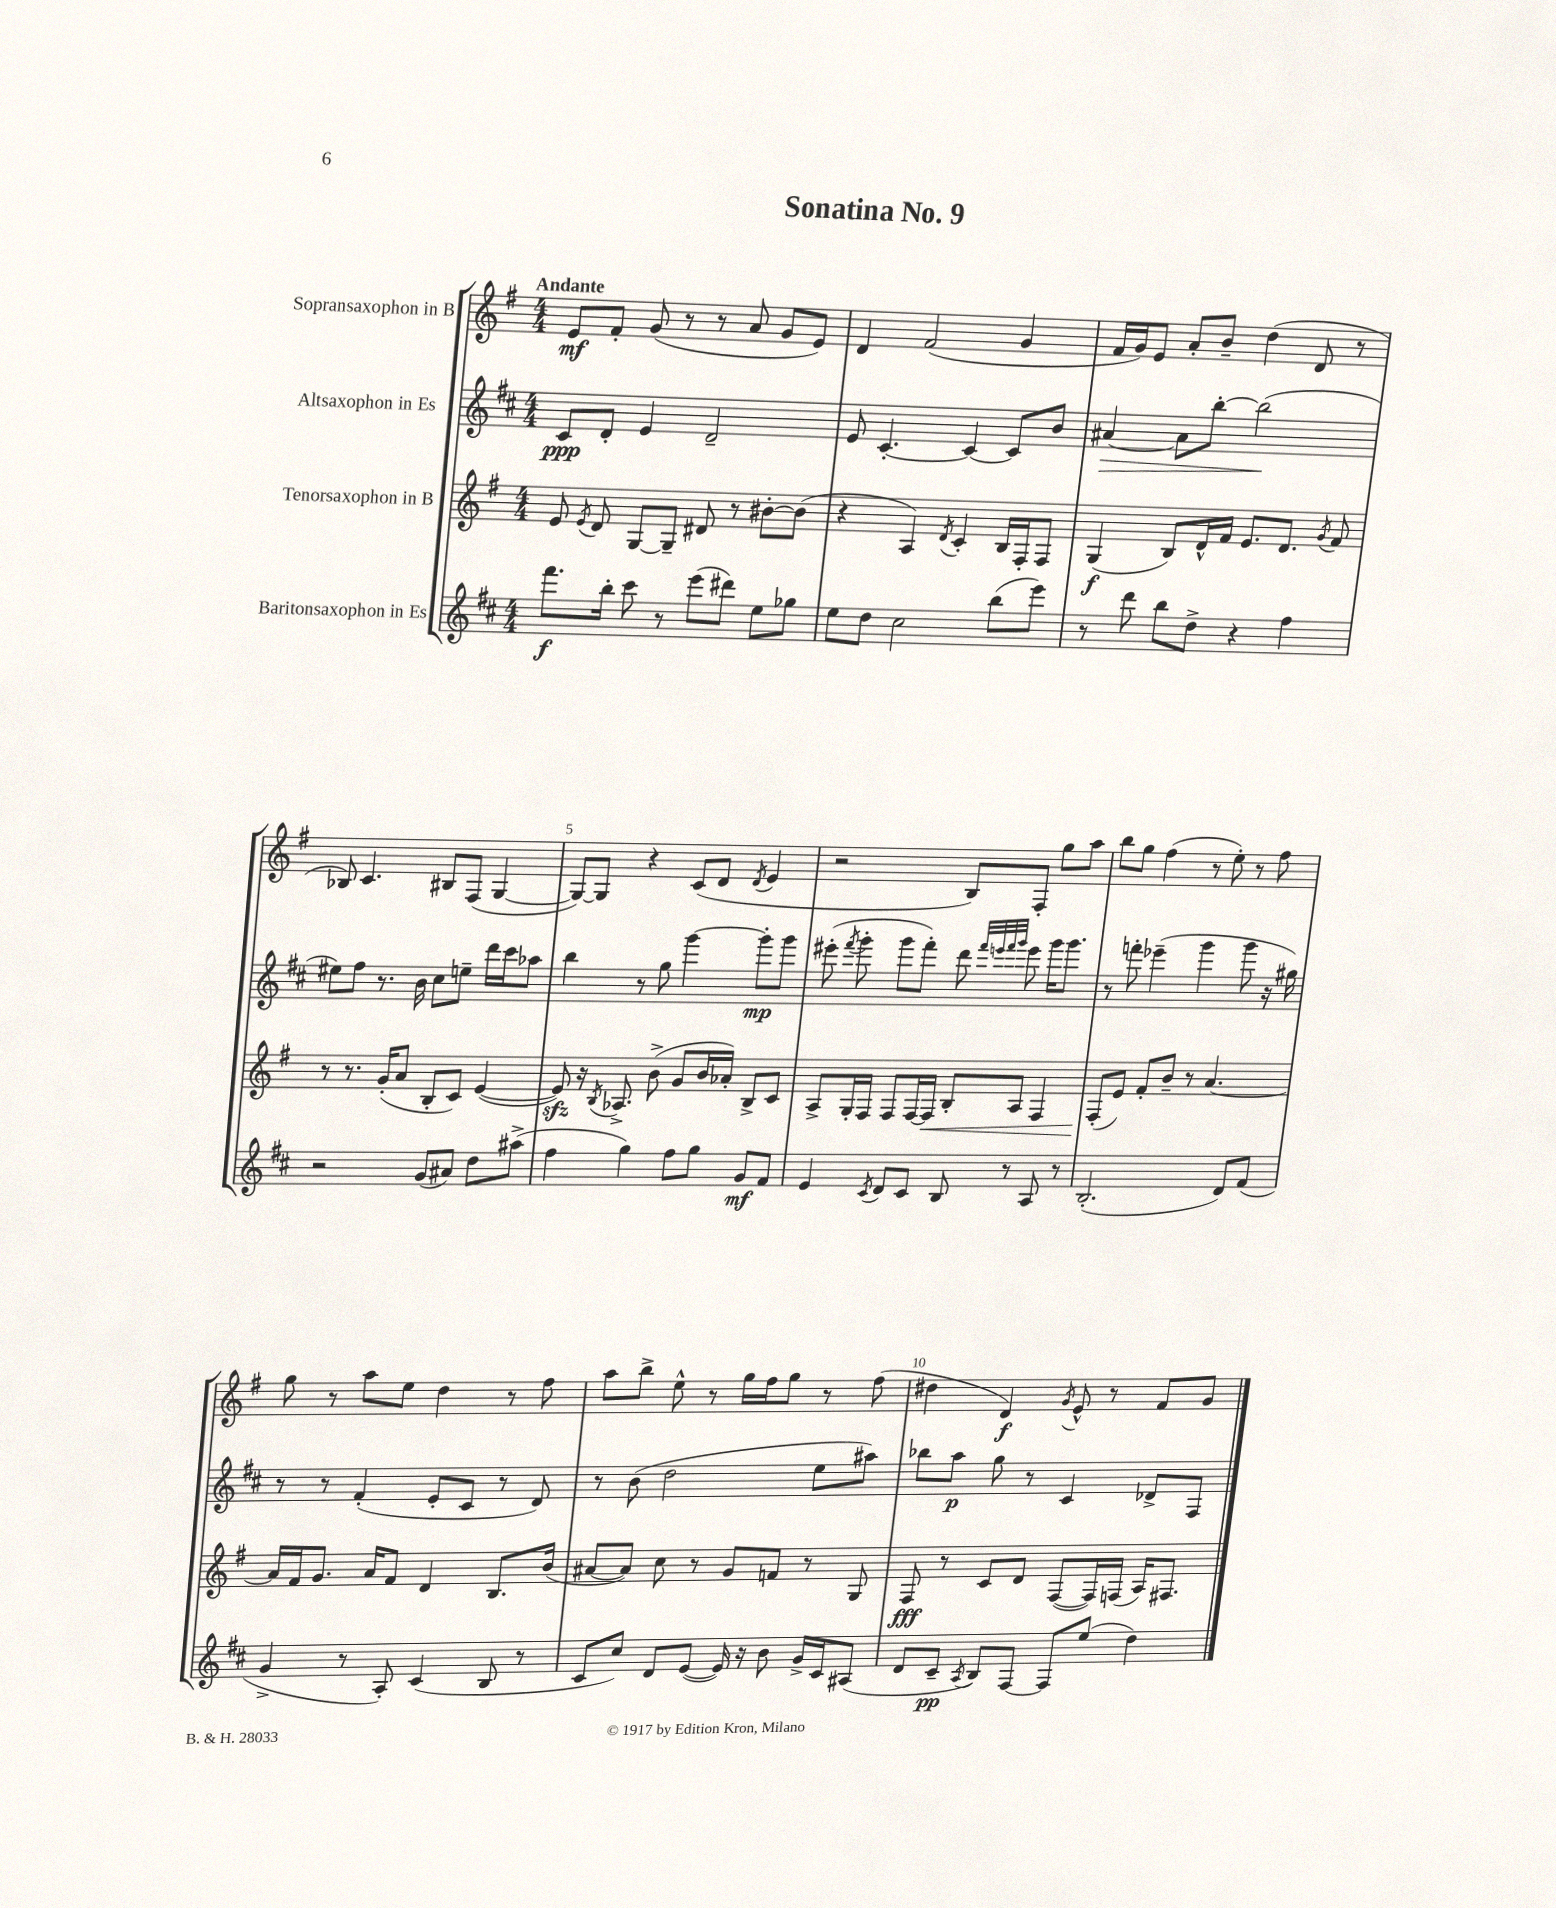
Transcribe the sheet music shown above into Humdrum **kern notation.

**kern	**kern	**kern	**kern
*staff4	*staff3	*staff2	*staff1
*clefG2	*clefG2	*clefG2	*clefG2
*k[f#c#]	*k[f#]	*k[f#c#]	*k[f#]
*M4/4	*M4/4	*M4/4	*M4/4
8.fff#	8e	8c#	8e
.	8qe	.	.
.	8d	8d'	8f#'
16bb'	.	.	.
8ccc#	[8G	4e	(8g
8r	8G~]	.	8r
(8eee	8d#	2d~	8r
8ddd#)	8r	.	8a
8ee	[8b#'	.	8g
8gg-	(8b#]	.	8e)
=	=	=	=
8ee	4r	8e	4d
8dd	.	[4.c#'	.
2cc#	4A)	.	(2f#
.	8qd	.	.
.	4c'	4c#_	.
(8bb	16B	8c#]	4g
.	16F#'	.	.
8eee)	8F#	8b	.
=	=	=	=
8r	(4G	[4a#	16f#
.	.	.	16g)
8ddd	.	.	8e
8bb	8B)	8a#]	8a'
8dd^	16d^^	[8bb'	8b~
.	16f#	.	.
4r	8.e	(2bb]	(4dd
.	8.d	.	.
4ff#	.	.	8d
.	8qg	.	.
.	8f#	.	8r
=	=	=	=
2r	8r	8ee#)	8B-)
.	8.r	8ff#	4.c
.	.	8.r	.
.	(16g'	.	.
.	8a	.	.
.	.	16b	.
(8g	8B'	8cc#	8B#
8a#)	8c)	8ee~	(8F#
8dd	([4e	16ddd	[4G
.	.	16ccc#	.
(8aa#^	.	8aa-	.
=	=	=	=
4ff#	8e])	4bb	8G_)
.	16r	.	8G]
.	8qB	.	.
.	8.A-^	.	.
4gg)	.	8r	4r
.	(8b^	8gg	.
8ff#	8g	[4ggg	(8c
8gg	16b	.	8d
.	16a-')	.	.
.	.	.	8qd
8g	8B^	8ggg']	4e
8f#	8c	8ggg	.
=	=	=	=
4e	8A^	(8eee#'	2r
.	.	8qfff#	.
.	16G'	8ggg'	.
.	16F#	.	.
8qc#	.	.	.
8d	8F#	8ggg	.
8c#	[16F#	8fff#')	.
.	16F#]	.	.
8B	8B'	8ddd	8B)
.	.	32qqfff#	.
.	.	32qqeee	.
.	.	32qqfff#	.
.	.	32qqggg	.
8r	8A	8eee	8F#'
8A	4F#	16ggg	8gg
.	.	8.ggg	.
8r	.	.	8aa
=	=	=	=
(2.B'	(8F#'	8r	8bb
.	8e)	8fff'	8gg
.	8f#'	(4eee-~	(4ff#
.	8b~	.	.
.	8r	4ggg	8r
.	[4.a	.	8ee')
8d)	.	8ggg	8r
(8f#	.	16r	8ff#
.	.	16gg#)	.
=	=	=	=
4g^	16a]	8r	8gg
.	16f#	.	.
.	8.g	8r	8r
8r	.	(4f#'	8aa
.	16a	.	.
8A')	8f#	.	8ee
(4c#	4d	8e'	4dd
.	.	8c#	.
8B	8.B	8r	8r
8r	.	8d)	8ff#
.	(16b	.	.
=	=	=	=
8c#	[8a#	8r	8aa
8cc#)	8a#])	(8b	8bb^
8d	8cc	2dd	8ee^^
([8e	8r	.	8r
16e])	8g	.	16gg
16r	.	.	16ff#
8b	8f	.	8gg
16g^	8r	8ee	8r
16c#	.	.	.
(8A#	8G	8aa#)	(8ff#
=	=	=	=
8d	8F#	8bb-	4dd#
8c#~	8r	8aa	.
8qA	.	.	.
8B)	8c	8gg	4d)
[8F#	8d	8r	.
.	.	.	8qg
8F#]	([8F#	4c#	8e^^
(8ee	16F#])	.	8r
.	(16F	.	.
4dd)	16A)	8d-^	8f#
.	8.F#	.	.
.	.	8F#	8g
==	==	==	==
*-	*-	*-	*-
